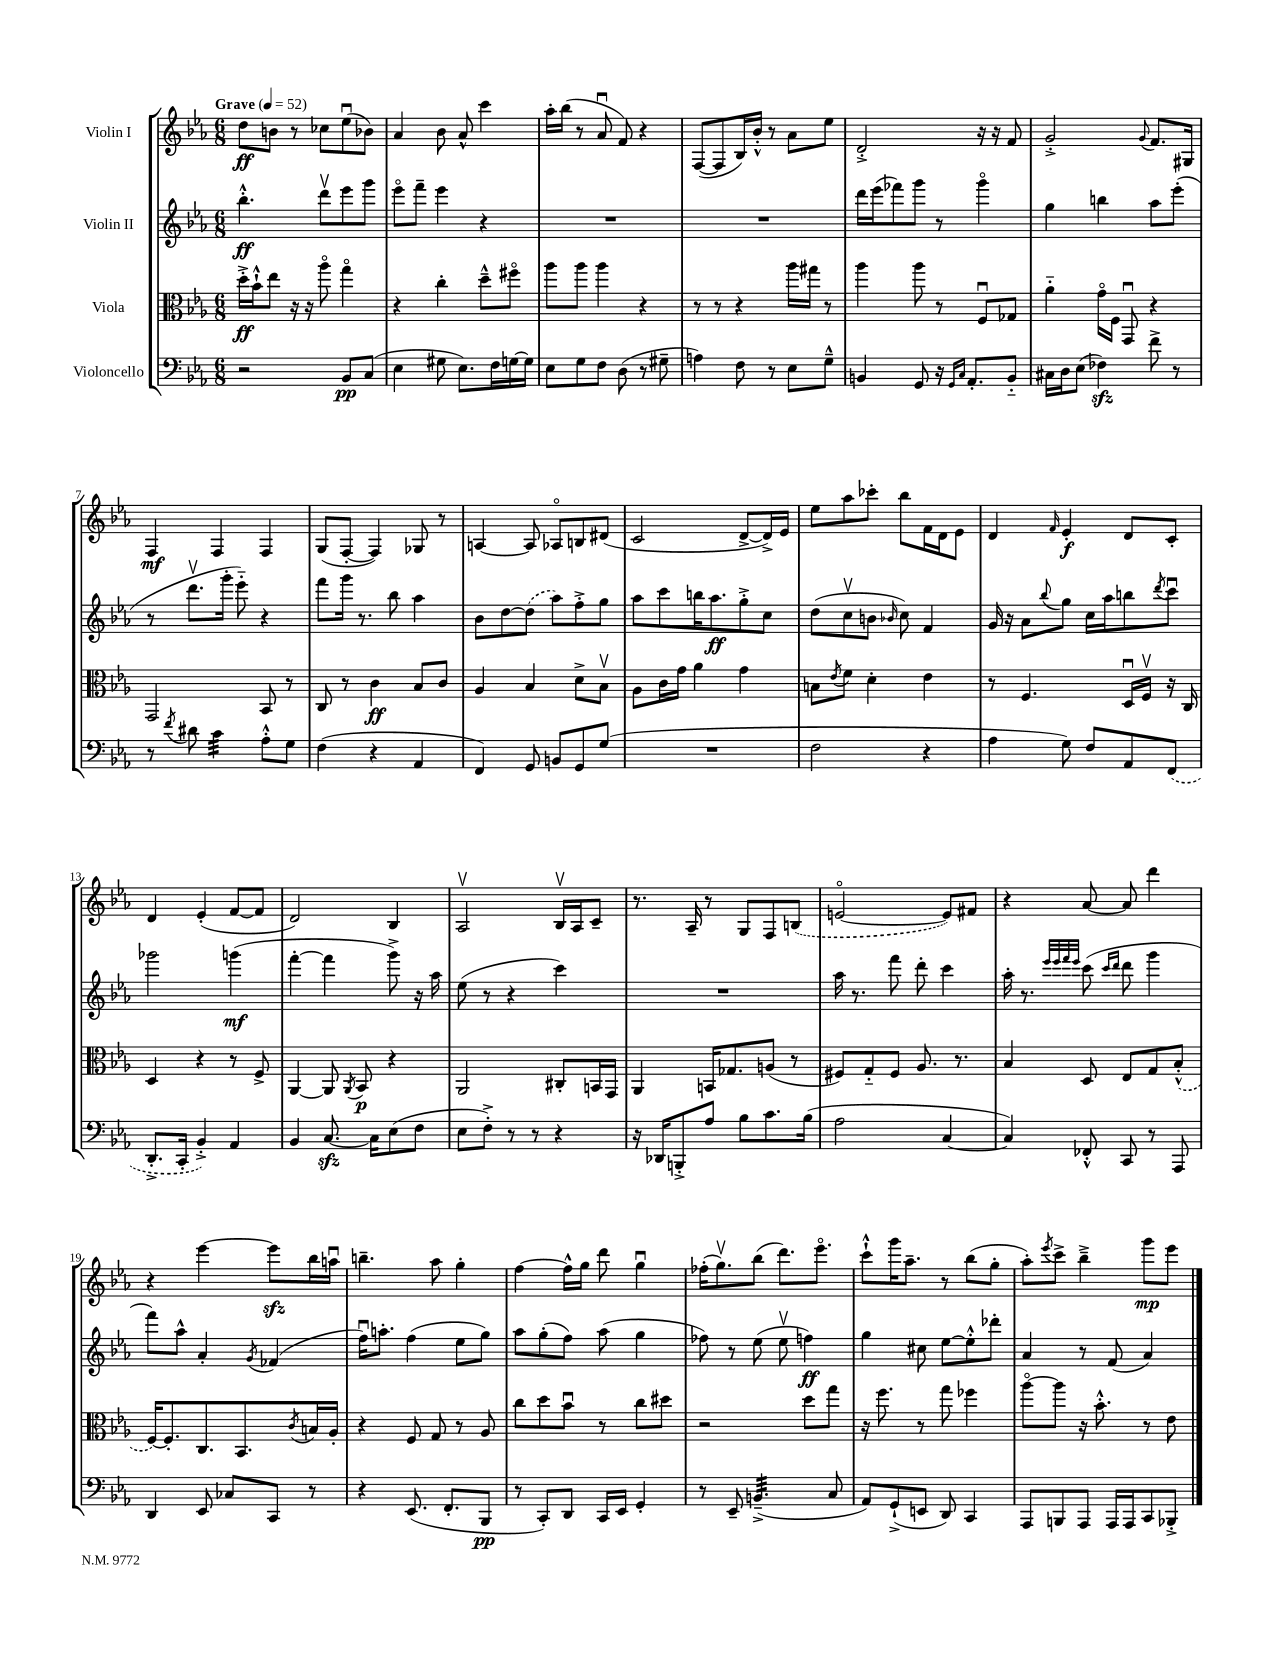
<<
\new StaffGroup <<
\new Staff = "s0" \with { instrumentName = "Violin I" } {
    \clef treble \key ees \major \numericTimeSignature \time 6/8 \tempo "Grave" 4 = 52
    d''8\ff b'8 r8 ces''8 ees''8\downbow( bes'8) |
    aes'4 bes'8 aes'8-^ c'''4 |
    aes''16-. bes''16( r8 aes'8\downbow f'8) r4 |
    f8~( f8 bes16) bes'16-.-^ r8 aes'8 ees''8 |
    d'2-.-> r16 r16 f'8 |
    g'2-.-> \appoggiatura { g'8 } f'8. gis16 |
    f4\mf f4 f4 |
    g8( f8~-. f4) ges8 r8 |
    a4~ a8 aes8\flageolet b8 dis'8( |
    c'2 d'8~-> d'16->) ees'16 |
    ees''8 aes''8 ces'''8-. bes''8 f'16 d'16 ees'8 |
    d'4 \grace { f'16 } ees'4-.\f d'8 c'8-. |
    d'4 ees'4-.( f'8~ f'8 |
    d'2) bes4 |
    aes2\upbow bes16\upbow aes16 c'8-- |
    r8. aes16-- r8 g8 f8 \once \slurDashed b8( |
    e'2~\flageolet e'8) fis'8 |
    r4 aes'8~ aes'8 d'''4 |
    r4 ees'''4~ ees'''8\sfz bes''16 a''16\downbow |
    b''4.-- aes''8 g''4-. |
    f''4~ f''16-^ g''16 d'''8 g''4\downbow |
    fes''16-.( g''8.\upbow) bes''8( d'''8.) ees'''8.\flageolet |
    c'''8-!-^ g'''16 aes''8.-- r8 bes''8( g''8-. |
    aes''8-.) \acciaccatura { ees'''8 } c'''8-> bes''4---> g'''8\mp ees'''8 \bar "|." |
}
\new Staff = "s1" \with { instrumentName = "Violin II" } {
    \clef treble \key ees \major \numericTimeSignature \time 6/8
    bes''4.-.-^\ff d'''8\upbow ees'''8 g'''8 |
    ees'''8\flageolet f'''8-- ees'''4 r4 |
    R2. |
    R2. |
    d'''16 ees'''16( fes'''8) g'''8 r8 g'''4\flageolet |
    g''4 b''4 aes''8 ees'''8-.( |
    r8 d'''8.\upbow g'''16-. ees'''8-_) r4 |
    f'''8 g'''16 r8. bes''8 aes''4 |
    bes'8 d''8~ \once \slurDashed d''8( aes''8) f''8-.-> g''8 |
    aes''8 c'''8 b''16 aes''8.\ff g''8-.-> c''8 |
    d''8( c''8\upbow b'8 \grace { bes'16 } c''8) f'4 |
    g'16 r16 aes'8 \appoggiatura { bes''8 } g''8 c''16 aes''16 b''8 \acciaccatura { d'''8 } c'''8\downbow |
    ges'''2 g'''4\mf( |
    f'''4~-. f'''4 g'''8->) r16 aes''16 |
    ees''8( r8 r4 c'''4) |
    R2. |
    aes''16 r8. f'''8 d'''8-. c'''4 |
    aes''16-. r8. \grace { ees'''32 ees'''32 f'''32 ees'''32 } c'''8( \grace { c'''16 d'''16 } d'''8 g'''4 |
    f'''8) aes''8-^ aes'4-. \acciaccatura { g'8 } fes'4( |
    f''16\downbow) a''8.-. f''4( ees''8 g''8) |
    aes''8 g''8-.( f''8) aes''8( g''4 |
    fes''8) r8 ees''8( ees''8\upbow f''4\ff) |
    g''4 cis''8 ees''8~ ees''8-.-^ des'''8-. |
    aes'4 r8 f'8( aes'4) \bar "|." |
}
\new Staff = "s2" \with { instrumentName = "Viola" } {
    \clef alto \key ees \major \numericTimeSignature \time 6/8
    d''16-.->\ff bes'16-!-^ ees''8 r16 r16 aes''8\flageolet g''4\flageolet |
    r4 c''4-. d''8---^ fis''8\flageolet |
    aes''8 aes''8 aes''4 r4 |
    r8 r8 r4 aes''16 gis''16 r8 |
    aes''4 aes''8 r8 f8\downbow ges8 |
    aes'4-_ g'16\flageolet f16 g,8\downbow r4 |
    g,2 bes,8 r8 |
    c8 r8 c'4\ff bes8 c'8 |
    aes4 bes4 d'8-> bes8\upbow |
    aes8 c'16 g'16 aes'4 g'4 |
    b8 \acciaccatura { ees'8 } f'8 d'4-. ees'4 |
    r8 f4. d16\downbow f16\upbow r16 c16 |
    d4 r4 r8 f8-> |
    aes,4~ aes,8 \acciaccatura { aes,8 } bes,8\p r4 |
    aes,2 cis8-. b,16 g,16 |
    aes,4 b,16 ges8. a8( r8 |
    fis8) g8-_ fis8 aes8. r8. |
    bes4 d8 ees8 g8 \once \slurDashed bes8-.-^( |
    f16~) f8.-. c8. bes,8. \acciaccatura { c'8 } b16 aes16-. |
    r4 f8 g8 r8 aes8 |
    c''8 d''8 bes'8\downbow r8 c''8 dis''8 |
    r2 d''8 g''8 |
    r16 f''8. r8 g''8 fes''4 |
    aes''8~\flageolet aes''8 r16 bes'8.-.-^ r8 ees'8 \bar "|." |
}
\new Staff = "s3" \with { instrumentName = "Violoncello" } {
    \clef bass \key ees \major \numericTimeSignature \time 6/8
    r2 bes,8\pp c8( |
    ees4 gis8 ees8.) f16 g16~ g16 |
    ees8 g8 f8 d8( r8 gis8-- |
    a4) f8 r8 ees8 g8---^ |
    b,4 g,8 r16 \grace { g,16 c16 } aes,8.-. b,8-_ |
    cis16 d16 ees8( fes4\sfz) f'8-> r8 |
    r8 \acciaccatura { f'8 } dis'8 c'4:32 aes8-.-^ g8 |
    f4( r4 aes,4 |
    f,4) g,8 b,8 g,8 g8( |
    R2. |
    f2 r4 |
    aes4 g8) f8 aes,8 \once \slurDashed f,8( |
    d,8.-.-> c,16-. bes,4-.->) aes,4 |
    bes,4 c8.~\sfz c16 ees8( f8 |
    ees8 f8-.->) r8 r8 r4 |
    r16 des,16 b,,8-.-> aes8 bes8 c'8. bes16( |
    aes2 c4~ |
    c4) fes,8-.-^ c,8 r8 aes,,8 |
    d,4 ees,8 ces8 c,8 r8 |
    r4 ees,8.( f,8.-. bes,,8\pp |
    r8 c,8-.) d,8 c,16 ees,16 g,4-. |
    r8 ees,8-- b,4.:32--->( c8 |
    aes,8) g,8-!->( e,8 d,8) c,4 |
    aes,,8 b,,8 aes,,8 aes,,16 aes,,16 c,8 bes,,8-.-> \bar "|." |
}
>>
>>
